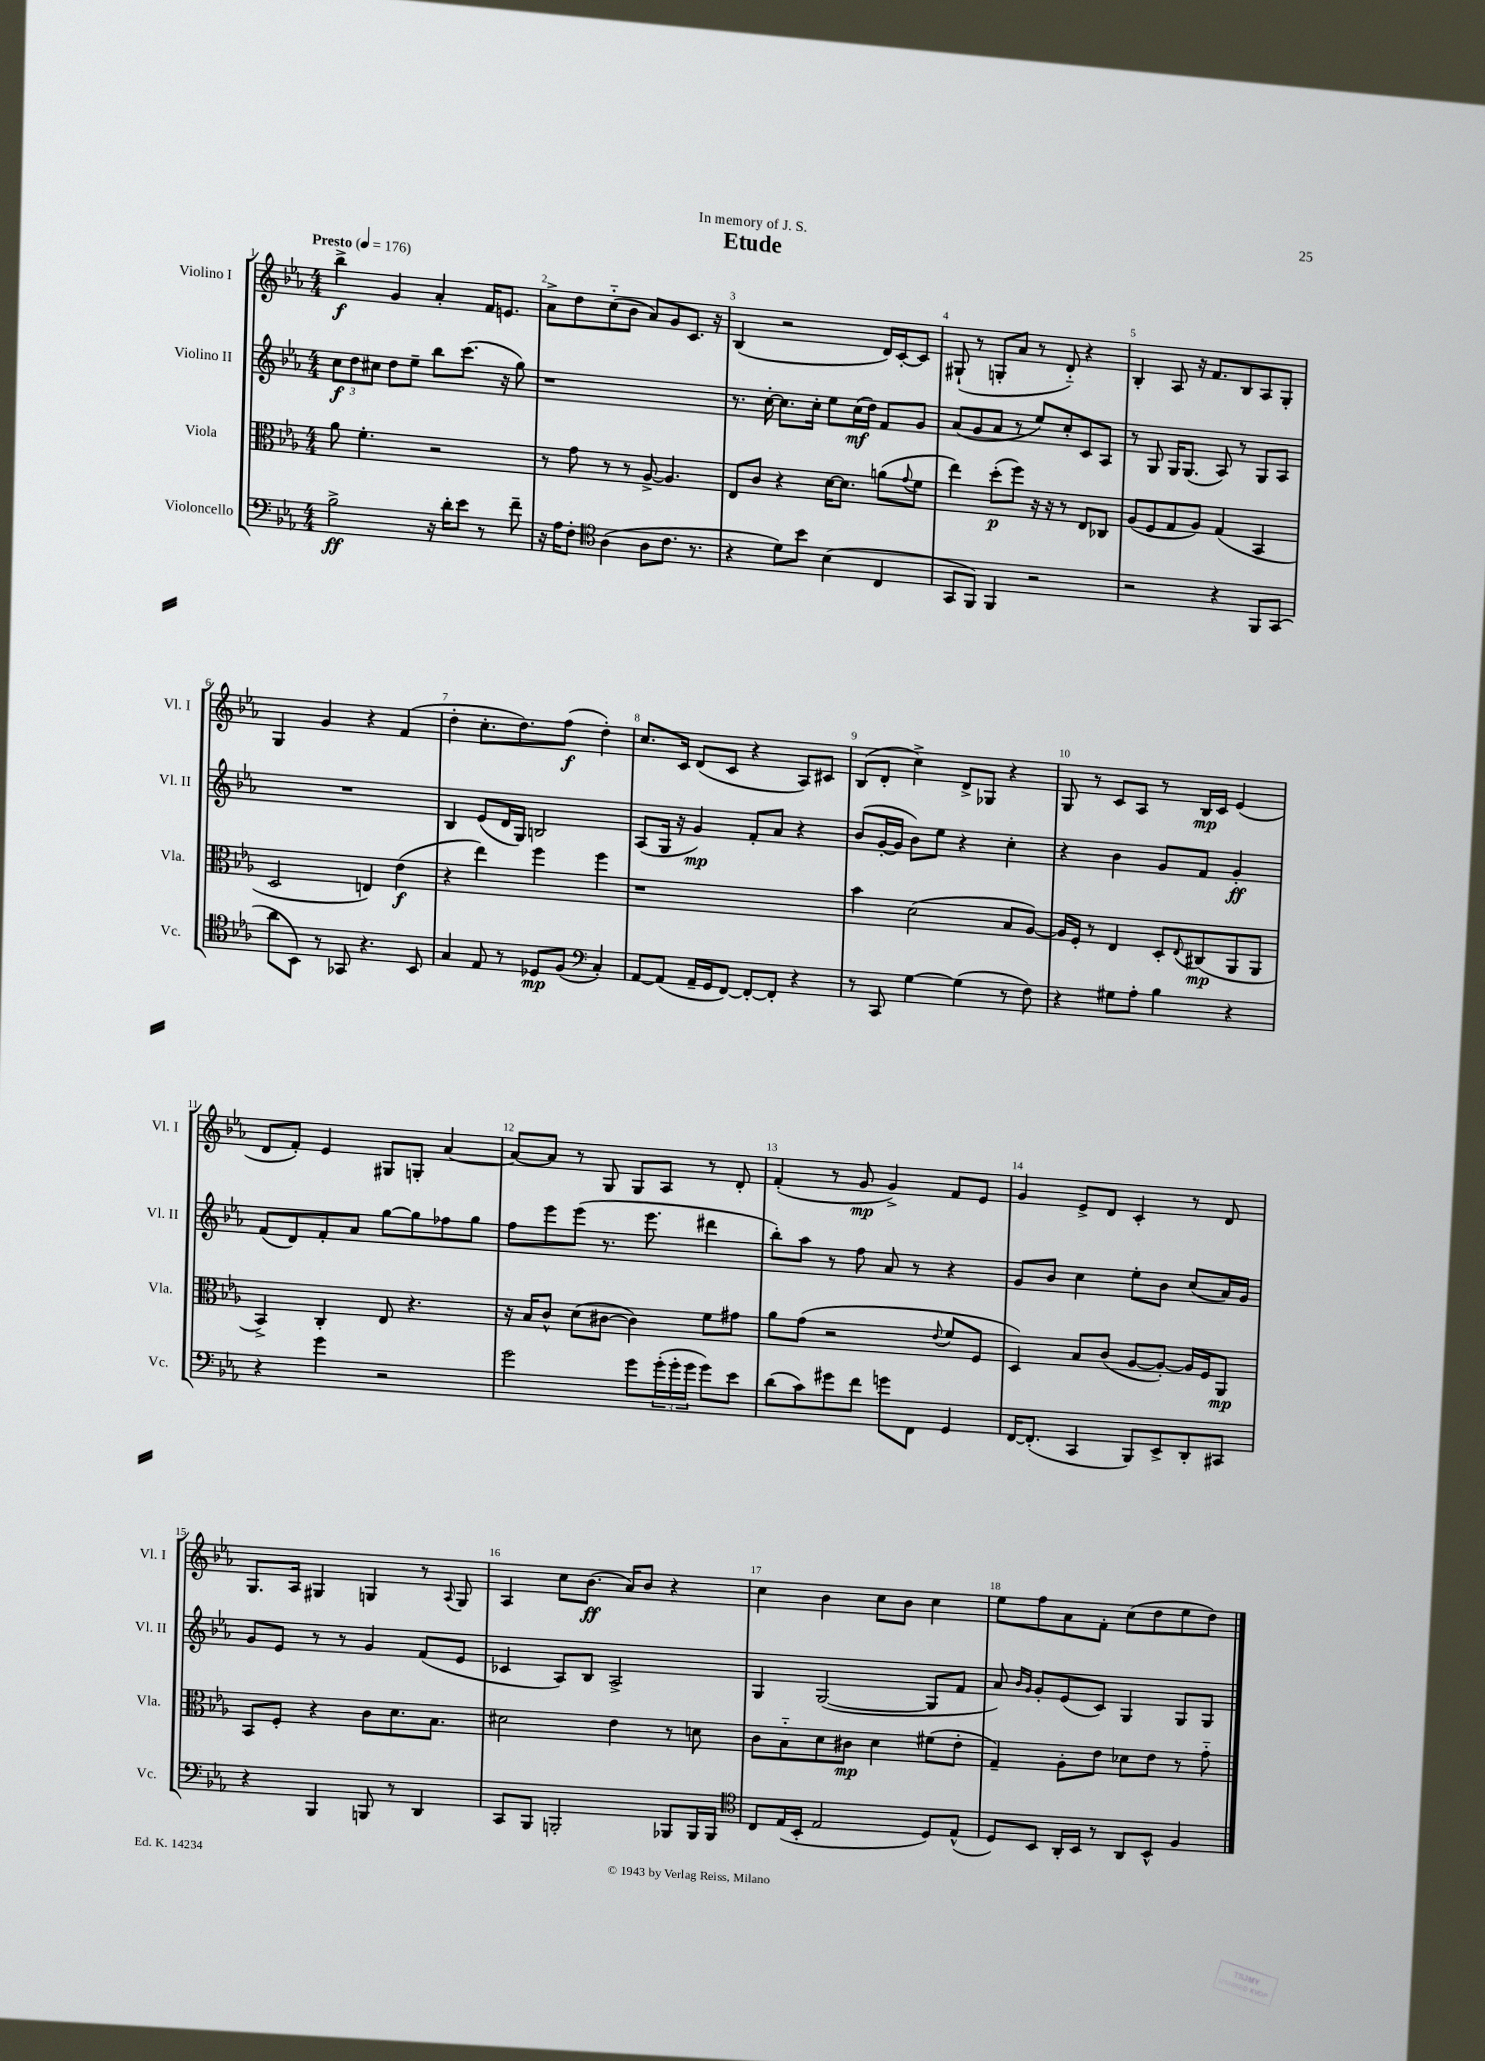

**kern	**dynam	**kern	**dynam	**kern	**dynam	**kern	**dynam
*part4	*part4	*part3	*part3	*part2	*part2	*part1	*part1
*staff4	*staff4	*staff3	*staff3	*staff2	*staff2	*staff1	*staff1
*I"Violoncello	*	*I"Viola	*	*I"Violino II	*	*I"Violino I	*
*I'Vc.	*	*I'Vla.	*	*I'Vl. II	*	*I'Vl. I	*
*clefF4	*	*clefC3	*	*clefG2	*	*clefG2	*
*k[b-e-a-]	*	*k[b-e-a-]	*	*k[b-e-a-]	*	*k[b-e-a-]	*
*M4/4	*	*M4/4	*	*M4/4	*	*M4/4	*
*MM176	*	*MM176	*	*MM176	*	*MM176	*
=1	=1	=1	=1	=1	=1	=1	=1
!	!	!	!	!	!	!LO:TX:a:B:t=Presto	!
2B-^\	ff	8a-\	.	12cc\L	f	4bb-^\	f
.	.	.	.	12dd\	.	.	.
.	.	4.f'\	.	.	.	.	.
.	.	.	.	12cc#X\J	.	.	.
.	.	.	.	8dd\L	.	4g/	.
.	.	.	.	8ee-~\J	.	.	.
16r	.	2r	.	8bb-\L	.	4a-'/	.
16d'\KL	.	.	.	.	.	.	.
8e-\J	.	.	.	(8.ccc\J	.	.	.
8r	.	.	.	.	.	16f/KL	.
.	.	.	.	16r	.	8.en/J	.
8f~\	.	.	.	8gg\)	.	.	.
=2	=2	=2	=2	=2	=2	=2	=2
16r	.	8r	.	1r	.	8a-^\L	.
16A-\KL	.	.	.	.	.	.	.
8F'\J	.	8g\	.	.	.	8dd\	.
*clefC4	*	*	*	*	*	*	*
(4A-\	.	8r	.	.	.	(8cc\	.
.	.	8r	.	.	.	8b-\J	.
8A-\L	.	[8A-^/	.	.	.	8a-/L)	.
8.c\J	.	4.A-/]	.	.	.	8g/	.
.	.	.	.	.	.	8.c/J	.
8.r	.	.	.	.	.	.	.
.	.	.	.	.	.	16r	.
=3	=3	=3	=3	=3	=3	=3	=3
4r	.	8E-/L	.	8.r	.	(4B-/	.
.	.	8c/J	.	.	.	.	.
.	.	.	.	[16cc'\	.	.	.
8d\L)	.	4r	.	8.cc\L]	.	2r	.
8b-\J	.	.	.	.	.	.	.
.	.	.	.	16cc'\Jk	.	.	.
(4B-\	.	[16d\KL	.	8ee-\L	.	.	.
.	.	8.d\J]	.	.	.	.	.
.	.	.	.	(16cc\L	mf	.	.
.	.	.	.	16dd\JJ)	.	.	.
4C/	.	(8an\L	.	8f/L	.	16d/LL)	.
.	.	.	.	.	.	[16c'/J	.
.	.	8qqg/	.	.	.	.	.
.	.	8f\J	.	8g/J	.	8c/J]	.
=4	=4	=4	=4	=4	=4	=4	=4
8GG/L	.	4ee-\)	.	(8a-/L	.	(8G#X`/	.
8FF/J)	.	.	.	8g/	.	8r	.
4FF/	.	(8dd'\L	p	8a-/J	.	8Gn'/L	.
.	.	8ff\J)	.	8r	.	8a-/J	.
2r	.	16r	.	8ee-/L)	.	8r	.
.	.	16r	.	.	.	.	.
.	.	8r	.	8cc'/	.	8d/)	.
.	.	8E-/L	.	8c/	.	4r	.
.	.	8C-X/J	.	8A-/J	.	.	.
=5	=5	=5	=5	=5	=5	=5	=5
2r	.	(8A-/L	.	8r	.	4B-'/	.
.	.	8F/	.	8G/	.	.	.
.	.	8G/	.	16G/KL	.	8A-/	.
.	.	.	.	(8.G/J	.	.	.
.	.	8A-/J)	.	.	.	16r	.
.	.	.	.	.	.	8.f/L	.
4r	.	(4G/	.	8A-/)	.	.	.
.	.	.	.	8r	.	8B-/	.
8FF/L	.	4BB-/	.	8G/L	.	8A-/	.
(8GG/J	.	.	.	8A-/J	.	8G'/J	.
!!LO:LB:g=z
=6	=6	=6	=6	=6	=6	=6	=6
8a-\L	.	2D/	.	1r	.	4G/	.
8BB-\J)	.	.	.	.	.	.	.
8r	.	.	.	.	.	4g/	.
8GG-X/	.	.	.	.	.	.	.
4.r	.	4En/)	.	.	.	4r	.
.	.	(4e-\	f	.	.	(4f/	.
8BB-/	.	.	.	.	.	.	.
=7	=7	=7	=7	=7	=7	=7	=7
4G/	.	4r	.	4B-/	.	4dd'\	.
8E-/	.	4ee-\)	.	(8e-/L	.	8.cc'\L	.
8r	.	.	.	16d/L	.	.	.
.	.	.	.	16G/JJ)	.	8.dd\)	.
8D-X/L	mp	4ff\	.	2Bn/	.	.	.
(8F/J	.	.	.	.	.	(8ff\J	f
*clefF4	*	*	*	*	*	*	*
4C'/)	.	4ff\	.	.	.	4dd'\)	.
=8	=8	=8	=8	=8	=8	=8	=8
[8AA-/L	.	1r	.	(8A-/L	.	8.cc/L	.
(8AA-/J]	.	.	.	16G/Jk	.	.	.
.	.	.	.	16r	.	16c/Jk	.
16AA-~/LL	.	.	.	4g/)	mp	(8d/L	.
16GG/J	.	.	.	.	.	.	.
[8FF/J)	.	.	.	.	.	8c/J	.
8FF'/L_	.	.	.	8f'/L	.	4r	.
8FF'/J]	.	.	.	8a-/J	.	.	.
4r	.	.	.	4r	.	8A-/L)	.
.	.	.	.	.	.	8c#X/J	.
=9	=9	=9	=9	=9	=9	=9	=9
8r	.	4b-\	.	(8b-/L	.	(8B-/L	.
8CC/	.	.	.	[16g'/L	.	8d'/J	.
.	.	.	.	16g/JJ]	.	.	.
[4G\	.	(2d\	.	8b-\L)	.	4cc^\)	.
.	.	.	.	8ee-\J	.	.	.
(4G\]	.	.	.	4r	.	8d^/L	.
.	.	.	.	.	.	8G-X/J	.
8r	.	8B-/L	.	4cc'\	.	4r	.
8F\)	.	[8A-/J)	.	.	.	.	.
=10	=10	=10	=10	=10	=10	=10	=10
4r	.	16A-/LL]	.	4r	.	8G/	.
.	.	16F'/JJ	.	.	.	.	.
.	.	8r	.	.	.	8r	.
8G#X\L	.	4E-/	.	4b-\	.	8c/L	.
8A-'\J	.	.	.	.	.	8A-/J	.
4B-\	.	8D'/L	.	8g/L	.	8r	.
.	.	8qqE-/	.	.	.	.	.
.	.	(8C#X/	mp	8f/J	.	16B-/LL	mp
.	.	.	.	.	.	16c/JJ	.
4r	.	8AA-/	.	4g'/	ff	(4e-/	.
.	.	8AA-/J	.	.	.	.	.
!!LO:LB:g=z
=11	=11	=11	=11	=11	=11	=11	=11
4r	.	4BB-^/)	.	(8f/L	.	8d/L	.
.	.	.	.	8d/)	.	8f'/J)	.
4g\	.	4C'/	.	8f'/	.	4e-/	.
.	.	.	.	8a-/J	.	.	.
2r	.	8E-/	.	[8gg\L	.	8G#X/L	.
.	.	4.r	.	8gg\]	.	8Gn'/J	.
.	.	.	.	8ff-X\	.	[4a-/	.
.	.	.	.	8gg\J	.	.	.
=12	=12	=12	=12	=12	=12	=12	=12
2g\	.	16r	.	8ff\L	.	8a-/L_	.
.	.	16B-/KL	.	.	.	.	.
.	.	8c^^/J	.	8eee-\	.	8a-/J]	.
.	.	(8d\L	.	(8eee-\J	.	8r	.
.	.	[8c#X\J	.	8.r	.	8G/	.
8g\L	.	4c#\])	.	.	.	8G/L	.
.	.	.	.	8.eee-\	.	.	.
(24g'\L	.	.	.	.	.	8A-/J	.
24g'\	.	.	.	.	.	.	.
24g\JJ	.	.	.	.	.	.	.
8g\L)	.	8f\L	.	4ddd#X\	.	8r	.
8e-\J	.	8g#X\J	.	.	.	8d'/	.
=13	=13	=13	=13	=13	=13	=13	=13
(8d\L	.	8a-\L	.	8bb-'\L)	.	(4f'/	.
8c\)	.	(8g\J	.	8aa-\J	.	.	.
8g#X\	.	2r	.	8r	.	8r	.
8f\J	.	.	.	8ff\	.	8g/	mp
8gn\L	.	.	.	8a-/	.	4g^/)	.
8FF\J	.	.	.	8r	.	.	.
.	.	8qqe-/	.	.	.	.	.
4GG/	.	8f/L	.	4r	.	8f/L	.
.	.	8F/J	.	.	.	8e-/J	.
=14	=14	=14	=14	=14	=14	=14	=14
[16FF/KL	.	4D/)	.	8g/L	.	4g/	.
(8.FF'/J]	.	.	.	.	.	.	.
.	.	.	.	8b-/J	.	.	.
4CC/	.	8B-/L	.	4cc\	.	8e-^/L	.
.	.	(8c/J	.	.	.	8d/J	.
8BBB-/L)	.	[8A-/L	.	8ee-'\L	.	4c'/	.
8EE-^/	.	8A-'/J_)	.	8b-\J	.	.	.
8DD'/	.	16A-/LL]	.	(8cc/L	.	8r	.
.	.	16F/J	.	.	.	.	.
8CC#X/J	.	8AA-/J	mp	16a-/L)	.	8d/	.
.	.	.	.	16g/JJ	.	.	.
!!LO:LB:g=z
=15	=15	=15	=15	=15	=15	=15	=15
4r	.	8BB-/L	.	8g/L	.	8.G/L	.
.	.	8F'/J	.	8e-/J	.	.	.
.	.	.	.	.	.	16A-/Jk	.
4BBB-/	.	4r	.	8r	.	4G#X/	.
.	.	.	.	8r	.	.	.
8BBBn/	.	8c\L	.	4g/	.	4Gn/	.
8r	.	8.d\	.	.	.	.	.
4DD/	.	.	.	(8f/L	.	8r	.
.	.	8.B-\J	.	.	.	.	.
.	.	.	.	.	.	8qqA-/	.
.	.	.	.	8e-/J	.	8G/	.
=16	=16	=16	=16	=16	=16	=16	=16
8CC/L	.	2d#X\	.	4c-X/	.	4A-/	.
8BBB-/J	.	.	.	.	.	.	.
2BBBn'/	.	.	.	8A-/L)	.	8cc\L	.
.	.	.	.	8B-/J	.	(8.b-\J	ff
.	.	4e-\	.	2A-^/	.	.	.
.	.	.	.	.	.	16a-/KL)	.
.	.	.	.	.	.	8b-/J	.
8BBB-X/L	.	8r	.	.	.	4r	.
16BBB-/L	.	8dn\	.	.	.	.	.
16BBB-/JJ	.	.	.	.	.	.	.
=17	=17	=17	=17	=17	=17	=17	=17
*clefC4	*	*	*	*	*	*	*
8C/L	.	8c\L	.	4G/	.	4cc\	.
(16E-/L	.	8B-\	.	.	.	.	.
16BB-'/JJ	.	.	.	.	.	.	.
2E-/	.	8d\	.	([2G/	.	4b-\	.
.	.	8c#X\J	mp	.	.	.	.
.	.	4d\	.	.	.	8cc\L	.
.	.	.	.	.	.	8b-\J	.
8D/L)	.	(8f#X\L	.	8G/L]	.	4cc\	.
(8E-^^/J	.	8e-'\J	.	8f/J	.	.	.
=18	=18	=18	=18	=18	=18	=18	=18
8D/L)	.	4G~/)	.	8a-/)	.	8ee-\L	.
.	.	.	.	16qqb-/LL	.	.	.
.	.	.	.	16qqg/JJ	.	.	.
8BB-/J	.	.	.	8g'/L	.	8ff\	.
16AA-'/LL	.	8A-'\L	.	(8e-/	.	8a-\	.
16BB-/JJ	.	.	.	.	.	.	.
8r	.	8e-\J	.	8c/J)	.	8f'\J	.
8AA-/L	.	8d-X\L	.	4G/	.	(8cc\L	.
8BB-^^/J	.	8e-\J	.	.	.	8dd\	.
4F/	.	8r	.	8G/L	.	8ee-\	.
.	.	8g\	.	8G/J	.	8dd\J)	.
==	==	==	==	==	==	==	==
*-	*-	*-	*-	*-	*-	*-	*-
